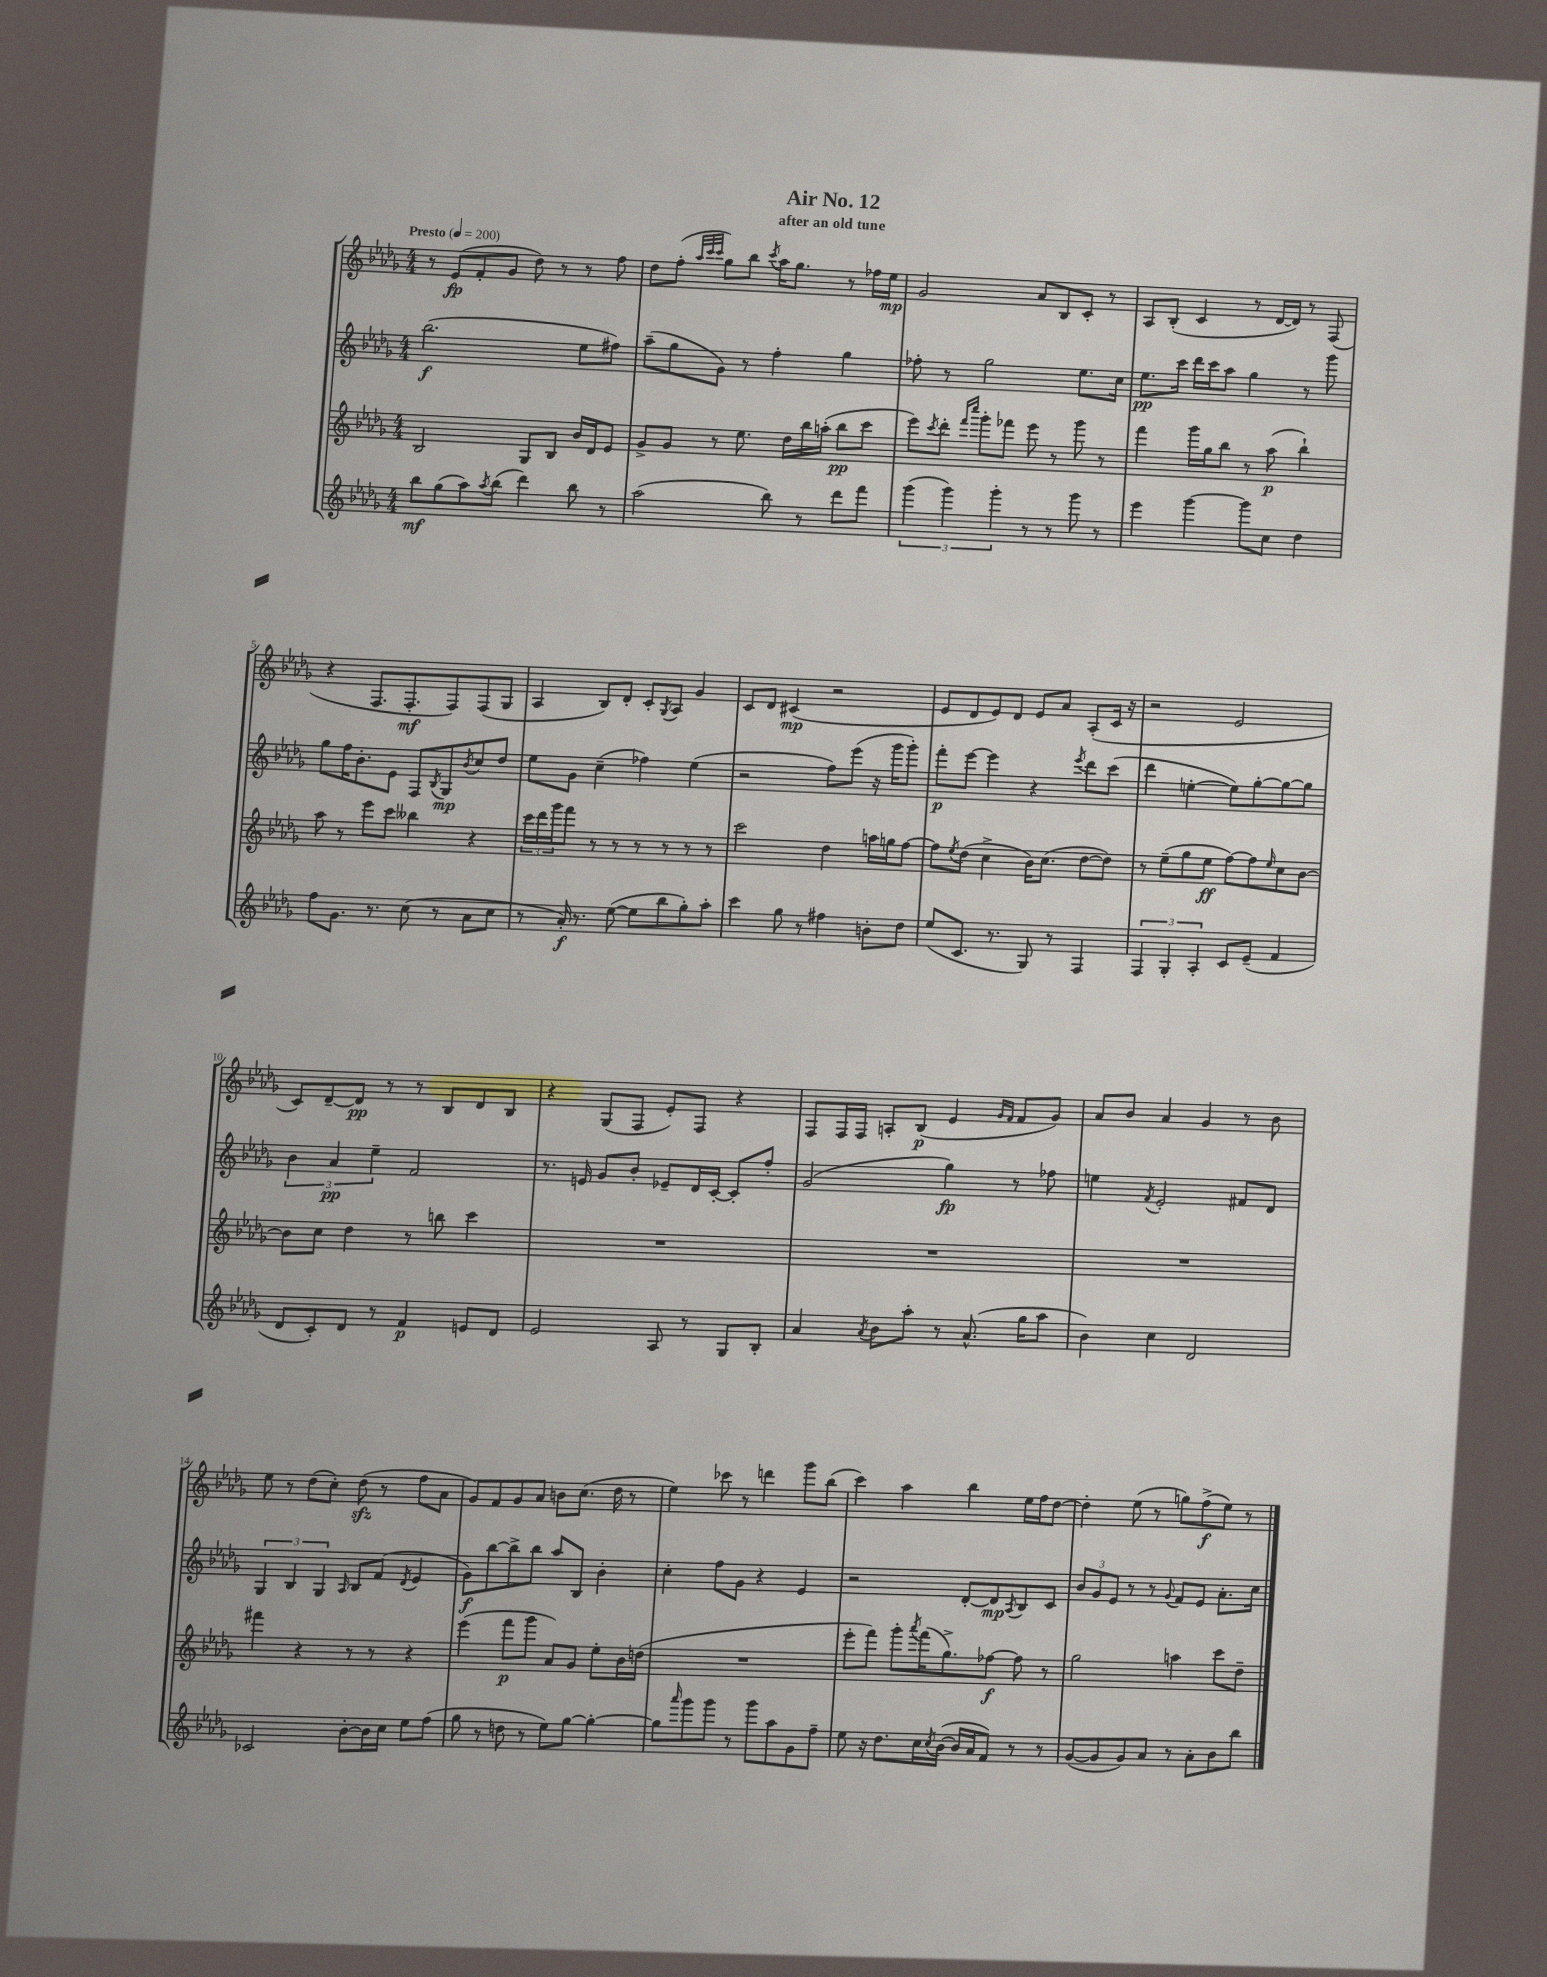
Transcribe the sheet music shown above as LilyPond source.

\header { title = "Air No. 12" subtitle = "after an old tune" }
<<
\new StaffGroup <<
\new Staff = "s0" {
    \clef treble \key des \major \numericTimeSignature \time 4/4 \tempo "Presto" 4 = 200
    r8 ees'8\fp( f'8-. ges'8 des''8) r8 r8 f''8 |
    des''8 f''8-.( \grace { aes''32 c'''32 c'''32 } ges''8) bes''8 \acciaccatura { c'''8 } aes''16 ges''8. r8 fes''16 ees''16\mp |
    ges'2 aes'8 bes8 c'8-. r8 |
    aes8 bes8-.( c'4 r8 des'16~ des'16) r8 f8( |
    r4 f8. f8.-.\mf f8) f8( ges8 |
    aes4 bes8) des'8-. c'8-. \acciaccatura { ges8 } aes8 ges'4 |
    c'8 des'8 cis'4\mp( r2 |
    ees'8 des'8 ees'8) des'8 ees'8 aes'8 aes8-.( c'16 r16 |
    r2 ees'2 |
    c'8) des'8~-- des'8\pp r8 r8 bes8 des'8 bes8 |
    r4 ges8( f8 ees'8-.) f8 r4 |
    f8 f16 f16 a8-. bes8\p( ees'4 \grace { ges'16 f'16 } f'8 ges'8) |
    aes'8 bes'8 aes'4 ges'4 r8 bes'8 |
    ees''8 r8 des''8( c''8-.) des''8\sfz( r8 f''8 aes'8 |
    ges'8) f'8 ges'8 aes'8 b'8 c''8.( des''16 r8 |
    ees''4) ces'''8 r8 d'''4 ges'''8 bes''8( |
    c'''4) aes''4 bes''4 ees''16 f''16 des''8~ |
    des''4-. ees''8( r8 g''8) f''8->\f( ees''8) r8 \bar "|." |
}
\new Staff = "s1" {
    \clef treble \key des \major \numericTimeSignature \time 4/4
    bes''2.\f( ees''8 fis''8) |
    aes''8--( ges''8 ges'8) r8 f''4-. ges''4 |
    fes''8-. r8 ges''2 ees''8. c''16 |
    ees''8.\pp c'''16 des'''16 c'''16 aes''8 ges''4 r8 ges'''8 |
    ges''8 f''16 bes'8.-. ees'8 f8 \acciaccatura { bes8 } ges8\mp \acciaccatura { bes'8 } c''8 des''8 |
    ees''8 ges'8 c''4--( fes''4) ees''4( |
    r2 f''8) ees'''8( r16 ges'''16 ges'''8-.) |
    f'''8-.\p ees'''8~ ees'''4 r4 \acciaccatura { ees'''8 } des'''8 c'''8( |
    des'''4 e''4~-. e''8) ges''8~-. ges''8~ ges''8 |
    \tuplet 3/2 { bes'4 aes'4\pp ees''4-- } f'2 |
    r8. e'16 ges'8 bes'8-. ees'8-- des'16 c'16~-. c'8-. f''8-. |
    ges'2( ges''4\fp) r8 fes''8 |
    e''4 \acciaccatura { f'8 } ees'2-. fis'8 des'8 |
    \tuplet 3/2 { ges4 bes4 ges4 } \grace { aes16 } bes8 f'8( \acciaccatura { des'8 } ees'4 |
    ges'8\f) bes''8~ bes''8-> bes''8 aes''8 bes8 bes'4-. |
    c''4-. f''8 ges'8 r4 ees'4 |
    r2 des'8~-. des'8\mp \acciaccatura { aes8 } bes8 c'8 |
    \tuplet 3/2 { bes'8 ges'8 ees'8 } r8 r8 \appoggiatura { ges'8 } f'8 ees'8 aes'8.-. c''16 \bar "|." |
}
\new Staff = "s2" {
    \clef treble \key des \major \numericTimeSignature \time 4/4
    bes2 ges8 bes8 bes'16 des'16 ees'8 |
    ges'8-> ges'8 r8 ees''8. des''16 bes''16 a''16-.( bes''8\pp c'''8 |
    ees'''8) \acciaccatura { c'''8 } des'''8-. \grace { f'''16 c''''16 } ges'''8-. fes'''8 ees'''8 r8 ges'''8 r8 |
    f'''4 ges'''16 ges''16 bes''8 r8 aes''8\p( bes''4-!) |
    aes''8 r8 ees'''8 c'''8 beses''4 r4 |
    \tuplet 3/2 { c'''16 des'''16 ges'''16 } f'''8 r8 r8 r8 r8 r8 r8 |
    c'''2 des''4 a''16 g''16 f''8~ |
    f''8 \acciaccatura { ees''8 } des''8( c''4-> bes'16) c''8.( des''8~ des''8) |
    r8 ees''8--( ges''8 ees''8\ff f''8~) f''8 \grace { ees''16 } c''8 bes'8~ |
    bes'8 c''8 des''4 r8 b''8 c'''4 |
    R1 |
    R1 |
    R1 |
    fis'''4 r4 r8 r8 r4 |
    ees'''4( f'''8\p ges'''8 aes'8) ges'8 ees''8-. bes'16 d''16( |
    R1 |
    ees'''8-. f'''8) ges'''8-. \acciaccatura { aes'''8 } f'''16( ges''8.->) fes''8~\f fes''8 r8 |
    ges''2 a''4 c'''8 des''8-- \bar "|." |
}
\new Staff = "s3" {
    \clef treble \key des \major \numericTimeSignature \time 4/4
    bes''8\mf ges''8( aes''8) \acciaccatura { aes''8 } bes''8( des'''4) bes''8 r8 |
    aes''2( bes''8) r8 des'''8 f'''8 |
    \tuplet 3/2 { ges'''4( ges'''4) ges'''4-. } r8 r8 ges'''8 r8 |
    ees'''4 ges'''4~ ges'''8 c''8 des''4 |
    f''8 ges'8. r8. c''8( r8 aes'8 c''8 |
    r8 aes'16-.\f) r8. ees''8~( ees''8 bes''8 ges''8-.) aes''8-. |
    c'''4 ges''8 r8 fis''4 b'8-. des''8 |
    ees''8( c'8. r8. ges8) r8 f4 |
    \tuplet 3/2 { f4 ges4-. aes4-. } c'8 ees'8--( f'4 |
    des'8 c'8-.) des'8 r8 f'4\p e'8 des'8 |
    ees'2 aes8 r8 ges8 bes8-. |
    aes'4 \acciaccatura { aes'8 } bes'8 aes''8-. r8 aes'8.-^( ges''16 aes''8 |
    bes'4) c''4 des'2 |
    ces'2 bes'8~-. bes'16 c''16 ees''8 f''8( |
    ges''8 r8 d''8 r8 ees''8) ges''8~ ges''4~-. |
    ges''8 \grace { aes'''16 } ges'''8 ges'''8 r8 ges'''8 aes''8 ges'8 f''8-- |
    ees''8 r16 des''8. c''16 \acciaccatura { c''8 } bes'16~( bes'16 aes'16 f'8) r8 r8 |
    ges'8~( ges'8 ges'8) aes'8 r8 aes'8-. bes'8 bes''8 \bar "|." |
}
>>
>>
